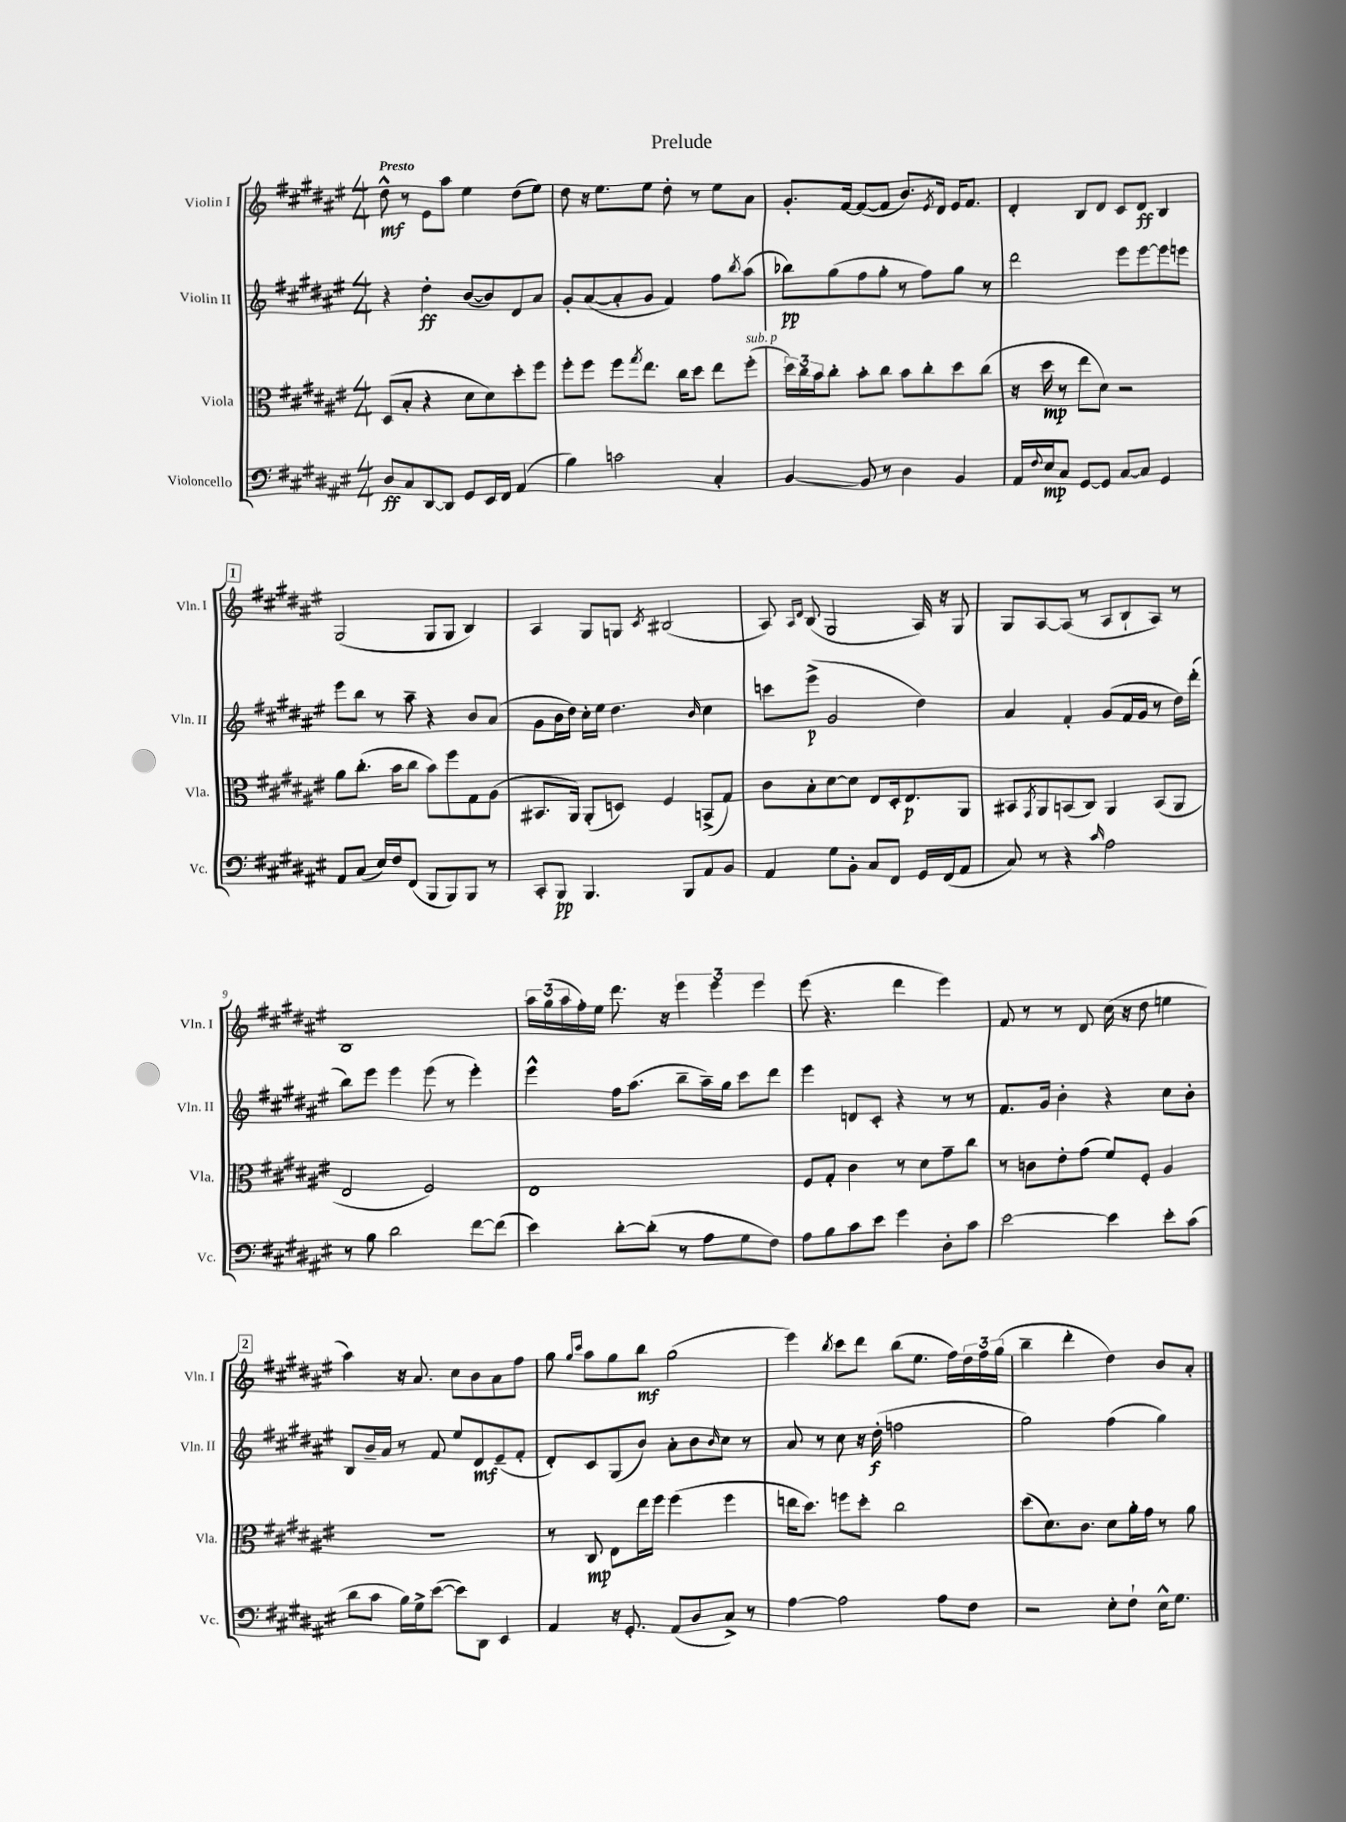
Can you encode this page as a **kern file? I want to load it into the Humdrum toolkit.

**kern	**kern	**kern	**kern
*staff4	*staff3	*staff2	*staff1
*clefF4	*clefC3	*clefG2	*clefG2
*k[f#c#g#d#a#e#]	*k[f#c#g#d#a#e#]	*k[f#c#g#d#a#e#]	*k[f#c#g#d#a#e#]
*M4/4	*M4/4	*M4/4	*M4/4
8D#	(8D#	4r	8dd#^^
8C#	8B'	.	8r
[8DD#	4r	4dd#'	8e#
8DD#]	.	.	8aa#
8GG#	8d#	([8b	4ee#
16EE#	8d#)	8b])	.
16FF#	.	.	.
(4AA#	8dd#'	8d#	(8dd#
.	8ff#	8a#	8ee#)
=	=	=	=
4B)	8ff#'	8g#'	8dd#
.	8ff#	([8a#	16r
.	.	.	8.ee#
2c	8ff#	8a#']	.
.	8qgg#	.	.
.	8.ee#	8g#	8ee#
.	.	4f#)	8dd#'
.	16cc#	.	.
.	8dd#	.	8r
4C#'	8ee#	8ff#	8ee#
.	.	8qbb	.
.	(8ff#'	(8aa#	8a#
=	=	=	=
[4BB	24dd#)	8bb-)	8.g#'
.	24cc#	.	.
.	24b	.	.
.	8cc#'	(8gg#	.
.	.	.	[16f#
8BB]	8b'	8ff#	(8f#_
8r	8cc#	8gg#'	8f#]
4D#	8b	8r	8.b)
.	8cc#'	8ff#)	.
.	.	.	8qe#
.	.	.	16d#
4BB	8dd#	8gg#	16e#
.	.	.	8.f#
.	(8cc#	8r	.
=	=	=	=
16AA#	16r	2ddd#	4d#'
8qqF#	.	.	.
16E#	16dd#	.	.
8C#	8r	.	.
[8GG#	8ee#	.	8B
8GG#]	8d#)	.	8d#
[8C#	2r	8eee#	8c#
8C#]	.	[8eee#	8d#
4GG#	.	8eee#]	4B
.	.	8eee	.
=	=	=	=
8AA#	8a#	8eee#	(2G#
(8C#	(8.cc#'	8bb	.
16E#)	.	8r	.
16F#	16b	.	.
(8FF#	8cc#	8aa#~	.
8BBB	8b)	4r	8G#
8BBB)	8ff#	.	8G#
8BBB	8G#	8b	4B)
8r	(8A#	(8a#	.
=	=	=	=
8CC#'	8.BB#	8g#	4A#
8BBB	.	16b	.
.	16AA#)	16dd#)	.
4.BBB	(8AA#'	16cc#'	8G#
.	.	16ee#	.
.	8D)	4.dd#	8G
.	.	.	8qc#
.	4F#	.	(2B#
8BBB	.	.	.
.	.	16qqb	.
8AA#	(8BB^	4cc#	.
8BB	8G#)	.	.
=	=	=	=
4AA#	8c#	8ccc	8A#)
.	.	.	16qqA#
.	.	.	16qqd#
.	8B'	(8eee#^	(8B
8G#	[8d#	2g#	2G#
8BB'	8d#]	.	.
8C#	8E#	.	.
8FF#	16D#'	.	.
.	8.E#	.	.
16GG#	.	4dd#)	16A#)
(16FF#	.	.	16r
8AA#	8AA#	.	8G#
=	=	=	=
8C#)	8BB#	4a#	8G#
.	8qGG#	.	.
8r	8AA#	.	[8A#
4r	(8BB	4f#'	(8A#]
.	8C#)	.	8r
16qqc#	.	.	.
2A#	4AA#	(8g#	8A#
.	.	16f#	8B`
.	.	16g#	.
.	(8BB	8r	8A#)
.	8AA#	16dd#)	8r
.	.	(16ddd#'	.
=	=	=	=
8r	2E#	8bb)	1B
8B	.	8eee#	.
2d#	.	4eee#	.
.	2F#)	(8eee#	.
.	.	8r	.
[8f#	.	4eee#')	.
(8f#]	.	.	.
=	=	=	=
4e#)	1E#	4eee#^^	24aa#
.	.	.	(24gg#
.	.	.	24aa#
.	.	.	16ff#')
.	.	.	16ee#
[8d#'	.	16ff#	8.ddd#
.	.	(8.aa#	.
(8d#']	.	.	.
.	.	.	16r
8r	.	8bb~	6eee#
8A#	.	16aa#~)	.
.	.	.	6eee#
.	.	16gg#	.
8G#	.	8ccc#	.
.	.	.	6eee#
8F#)	.	8ddd#	.
=	=	=	=
8A#	8F#	4eee#	(8eee#
8B	8G#'	.	4.r
8c#	4c#	8d	.
8e#	.	8c#'	.
4g#	8r	4r	4ddd#
.	8d#	.	.
8D#'	8g#~	8r	4eee#)
8c#	8cc#	8r	.
=	=	=	=
[2e#	8r	8.f#	8f#
.	8c	.	8r
.	.	16g#	.
.	8e#'	4b'	8r
.	(8g#	.	8d#
4e#]	8f#)	4r	(16cc#
.	.	.	16r
.	8F#'	.	8dd#
8e#'	4A#	8cc#	4ee
(8c#	.	8b'	.
=	=	=	=
8d#	1r	8B	4aa#)
8c#	.	16b~	.
.	.	16a#	.
16B)	.	8r	16r
16G#^	.	.	8.a#
([8e#	.	8f#	.
8e#])	.	8ee#	8cc#
8DD#	.	8d#	8b
4EE#	.	(8e#~	8a#
.	.	8f#'	8ff#
=	=	=	=
4AA#	8r	8d#')	8gg#
.	.	.	16qqgg#
.	.	.	16qqccc#
.	8C#	8c#	8aa#
16r	8E#	(8G#	8gg#
8.GG#'	.	.	.
.	16ee#	8b)	8bb
.	16ff#	.	.
(8AA#	(4ff#	8a#'	(2gg#
8D#	.	8b	.
.	.	16qqb	.
8C#^)	4ff#	8cc#	.
8r	.	8r	.
=	=	=	=
[4A#	16ee	8a#	4eee#)
.	8.dd#)	.	.
.	.	8r	.
.	.	.	8qbb
2A#]	8ff	8cc#	8ccc#
.	8dd#'	16r	8ddd#
.	.	(16dd#'	.
.	2cc#	2ff	(8bb
.	.	.	8.ee#
8A#	.	.	.
.	.	.	16ff#)
8F#	.	.	24dd#
.	.	.	24ff#
.	.	.	(24gg#
=	=	=	=
2r	(8dd#	2gg#)	4bb~
.	8.d#)	.	.
.	.	.	4ddd#'
.	8.c#	.	.
8E#'	8d#	(4ff#	4dd#)
8F#`	16a#'	.	.
.	16g#	.	.
16E#^^	8r	4gg#)	8b
8.G#	.	.	.
.	8a#	.	8a#'
==	==	==	==
*-	*-	*-	*-
